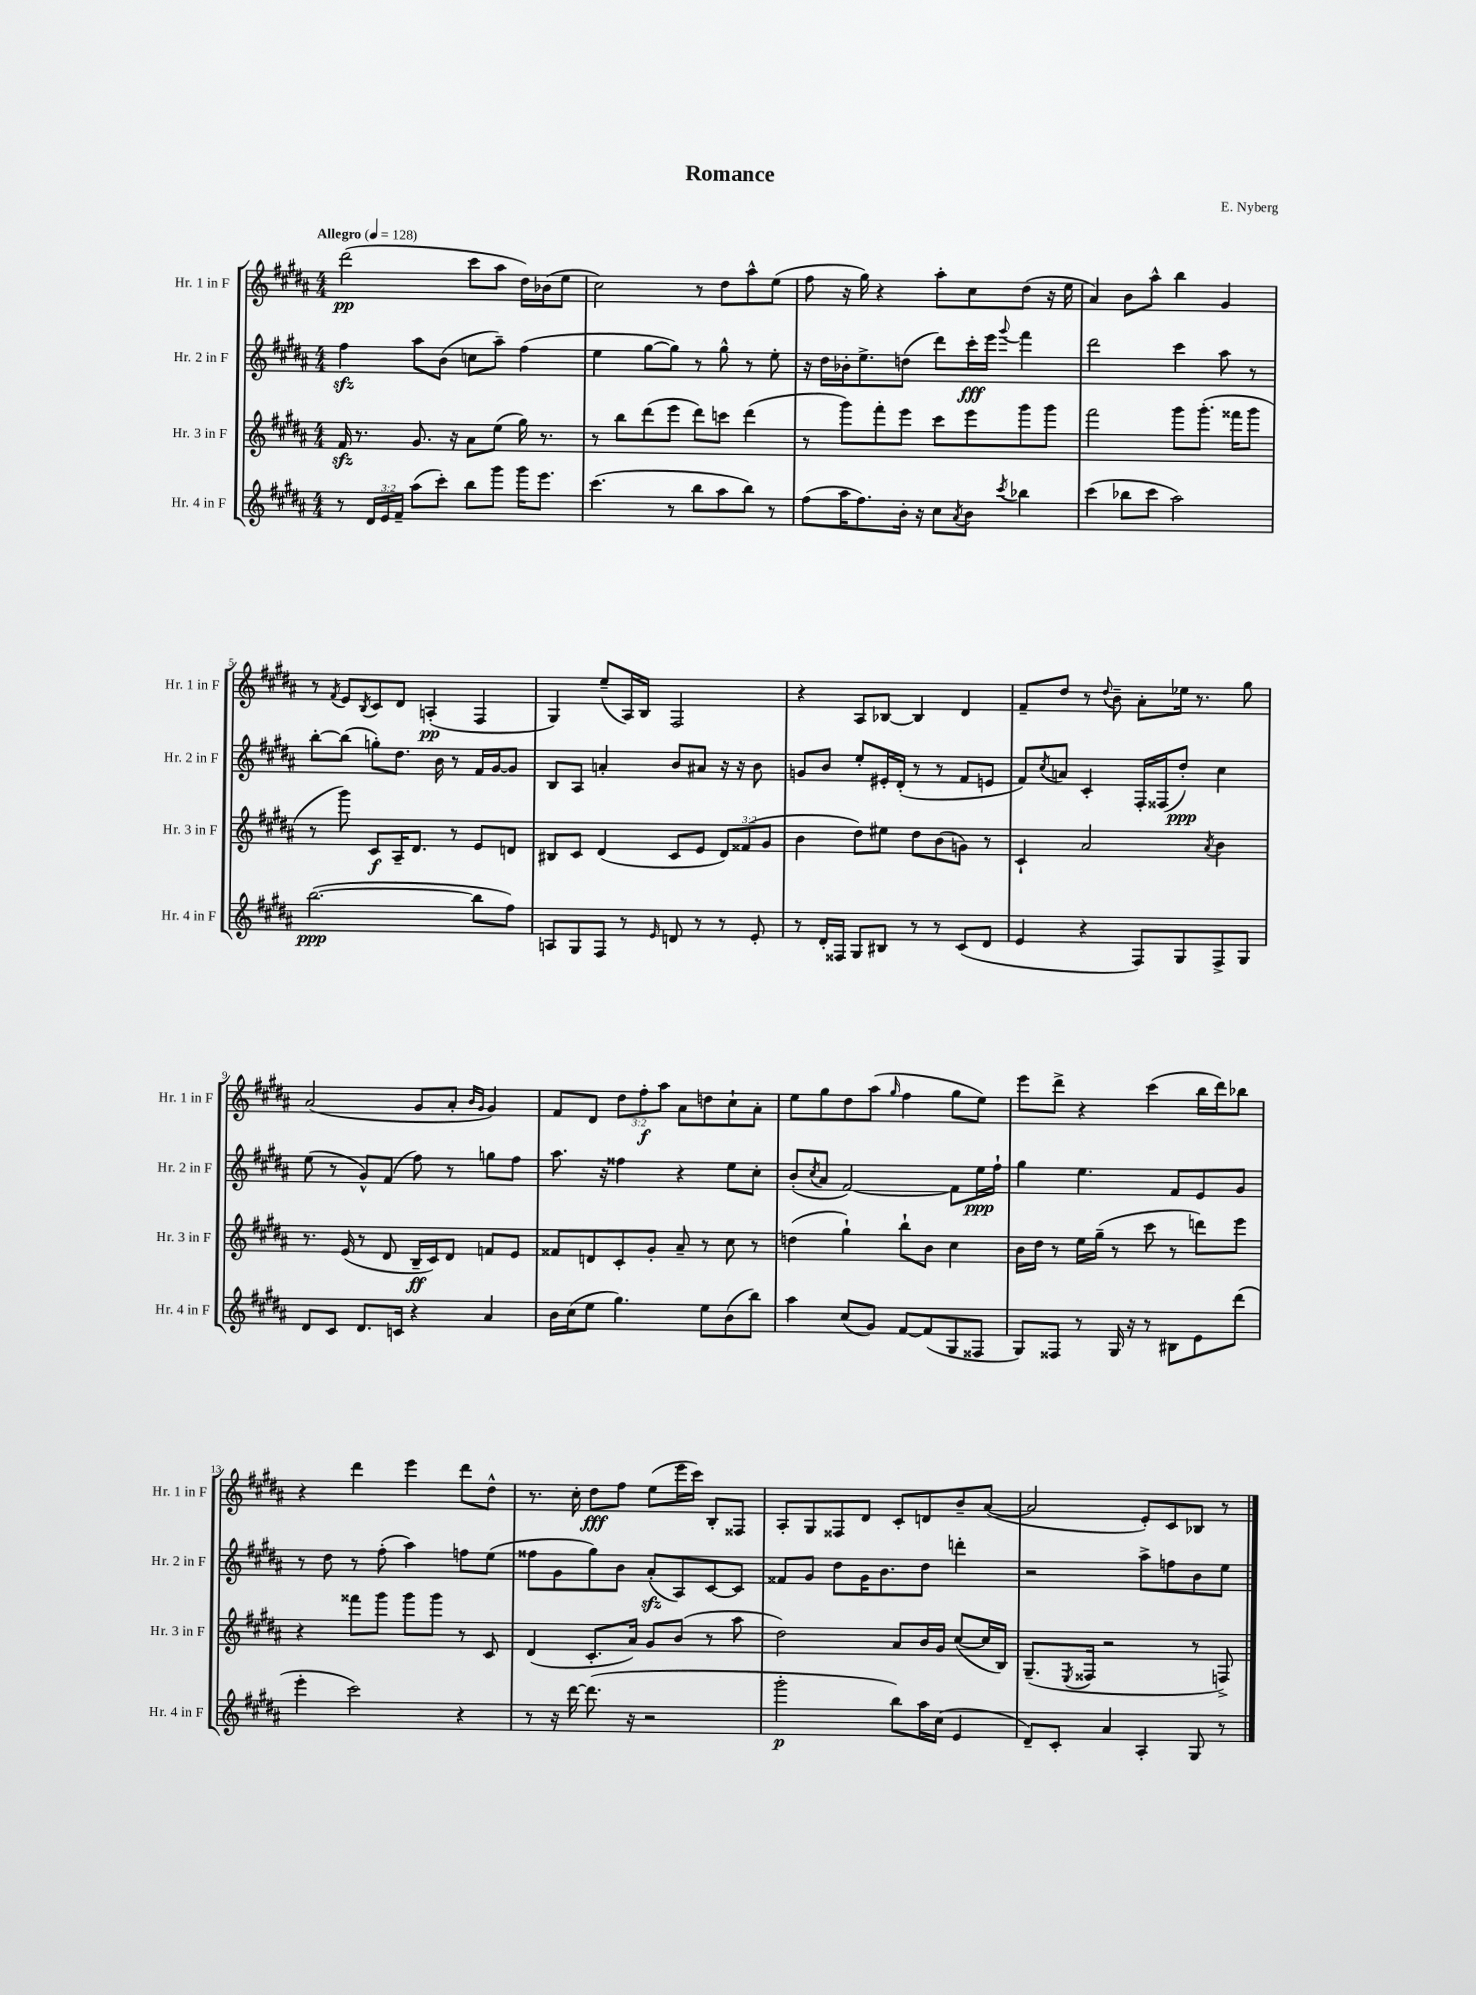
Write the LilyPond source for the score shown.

\header { title = "Romance" composer = "E. Nyberg" }
<<
\new StaffGroup <<
\new Staff = "s0" \with { instrumentName = "Hr. 1 in F" shortInstrumentName = "Hr. 1 in F" } {
    \clef treble \key b \major \numericTimeSignature \time 4/4 \override Staff.TupletNumber.text = #tuplet-number::calc-fraction-text \tempo "Allegro" 4 = 128
    dis'''2\pp( cis'''8 ais''8 dis''16) bes'16( e''8 |
    cis''2) r8 dis''8 ais''8-^ e''8( |
    fis''8 r16 gis''16) r4 ais''8-. cis''8 dis''8( r16 e''16 |
    ais'4) b'8 ais''8-^ b''4 gis'4 |
    r8 \acciaccatura { fis'8 } e'8 \acciaccatura { b8 } cis'8 dis'8 a4-.\pp( fis4 |
    gis4) e''8--( ais16) b16 fis2 |
    r4 ais8 bes8~ bes4 dis'4 |
    fis'8-- dis''8 r8 \appoggiatura { dis''8 } b'8-- ais'8-. ees''16 r8. gis''8 |
    ais'2( gis'8 ais'8-. \grace { b'16 gis'16 } gis'4) |
    fis'8 dis'8 \tuplet 3/2 { dis''8 fis''8-.\f ais''8 } ais'8 d''8 cis''8-! ais'8-. |
    e''8 gis''8 dis''8 ais''8( \grace { gis''16 } fis''4 gis''8 e''8) |
    e'''8 dis'''8-> r4 cis'''4( b''16 dis'''16) bes''8 |
    r4 dis'''4 e'''4 dis'''8 dis''8-^ |
    r8. cis''16-. dis''8\fff fis''8 e''8( e'''16 cis'''16) b8-. fisis8 |
    ais8-. gis8 fisis8 dis'8 cis'8-. d'8 b'8-- ais'8~( |
    ais'2 e'8-.) cis'8 bes8 r8 \bar "|." |
}
\new Staff = "s1" \with { instrumentName = "Hr. 2 in F" shortInstrumentName = "Hr. 2 in F" } {
    \clef treble \key b \major \numericTimeSignature \time 4/4
    fis''4\sfz ais''8 b'8( c''8 ais''8--) fis''4( |
    e''4 gis''8~ gis''8) r8 gis''8-^ r8 e''8-. |
    r16 dis''16 bes'16-. e''8.-> d''8( dis'''8) cis'''16-.\fff e'''16 \appoggiatura { gis'''8 } fis'''4 |
    dis'''2 cis'''4 ais''8 r8 |
    b''8~-. b''8( g''8-.) dis''8. b'16 r8 fis'16 gis'16~ gis'8 |
    b8 ais8 a'4-. b'8 ais'8 r16 r16 b'8 |
    g'8 b'8 e''8-. eis'16-. dis'16-.( r8 r8 fis'8 e'8 |
    fis'8) \acciaccatura { cis''8 } a'8 cis'4-. fis16-. fisis16( dis''8-.\ppp) cis''4 |
    e''8( r8 gis'8-^) fis'8( fis''8) r8 g''8 fis''8 |
    ais''8. r16 fisis''4 r4 e''8 cis''8-. |
    b'8-.( \acciaccatura { cis''8 } ais'8 fis'2~) fis'8 e''16\ppp fis''16-! |
    gis''4 e''4. fis'8 e'8 gis'8 |
    r8 dis''8 r8 fis''8-.( ais''4) f''8 e''8( |
    fisis''8 gis'8 gis''8) b'8 ais'8-.\sfz( ais8) cis'8~ cis'8 |
    fisis'8 gis'8 dis''8 gis'16 b'8. dis''8 d'''4-. |
    r2 ais''8-> f''8 b'8 e''8 \bar "|." |
}
\new Staff = "s2" \with { instrumentName = "Hr. 3 in F" shortInstrumentName = "Hr. 3 in F" } {
    \clef treble \key b \major \numericTimeSignature \time 4/4 \override Staff.TupletNumber.text = #tuplet-number::calc-fraction-text
    fis'16\sfz r8. gis'8. r16 ais'8 e''8( gis''16) r8. |
    r8 b''8 dis'''8( e'''8 dis'''8) c'''8 dis'''4( |
    r8 gis'''8) fis'''8-. e'''8 cis'''8 e'''8 gis'''8 gis'''8 |
    fis'''2 gis'''8 gis'''8.-.( fisis'''16 gis'''8 |
    r8 gis'''8) cis'8\f ais16-- dis'8. r8 e'8 d'8 |
    bis8 cis'8 dis'4( cis'8 e'8 \tuplet 3/2 { dis'8) fisis'8( gis'8 } |
    b'4 dis''8) eis''8 dis''8 b'8( g'8) r8 |
    cis'4-! ais'2 \acciaccatura { ais'8 } b'4 |
    r8. e'16( r8 dis'8 b16--\ff cis'16) dis'8 f'8 e'8 |
    fisis'8 d'8 cis'8-. gis'8-. ais'8-- r8 cis''8 r8 |
    d''4( gis''4-!) b''8-! b'8 cis''4 |
    b'16 dis''16 r8 e''16 gis''16--( r8 cis'''8 r8 d'''8) e'''8 |
    r4 fisis'''8 gis'''8 gis'''8 gis'''8 r8 cis'8 |
    dis'4( cis'8.-. ais'16) gis'8 b'8( r8 ais''8 |
    dis''2) ais'8 b'16 gis'16 cis''8~( cis''16 b16) |
    gis8.--( \acciaccatura { e8 } fisis16 r2 r8 f8->) \bar "|." |
}
\new Staff = "s3" \with { instrumentName = "Hr. 4 in F" shortInstrumentName = "Hr. 4 in F" } {
    \clef treble \key b \major \numericTimeSignature \time 4/4 \override Staff.TupletNumber.text = #tuplet-number::calc-fraction-text
    r8 \tuplet 3/2 { dis'16 e'16 fis'16-- } ais''8( cis'''8-.) b''8 gis'''8 gis'''16 e'''8. |
    cis'''4.( r8 b''8 ais''8 b''8) r8 |
    fis''8( ais''16 fis''8.) b'16-. r16 cis''8 \acciaccatura { ais'8 } b'8 \acciaccatura { cis'''8 } bes''4 |
    cis'''4( bes''8 cis'''8 ais''2) |
    b''2.~\ppp( b''8 fis''8) |
    a8 gis8 fis8 r8 \grace { e'16 } d'8 r8 r8 e'8-. |
    r8 dis'16-. fisis16 gis8 bis8 r8 r8 cis'8( dis'8 |
    e'4 r4 fis8) gis8 fis8-> gis8 |
    dis'8 cis'8 dis'8. c'16 r4 ais'4 |
    b'16 cis''16( e''8 gis''4.) e''8 b'8( b''8) |
    ais''4 cis''8( gis'8) fis'8~ fis'8( gis8 fisis8 |
    gis8) fisis8 r8 gis16 r16 r8 bis8 e'8 dis'''8( |
    e'''4-. cis'''2) r4 |
    r8 r16 dis'''16~ dis'''8.( r16 r2 |
    gis'''2-.\p b''8) ais''16 cis''16( e'4 |
    dis'8--) cis'8-. ais'4 ais4-. gis8 r8 \bar "|." |
}
>>
>>
